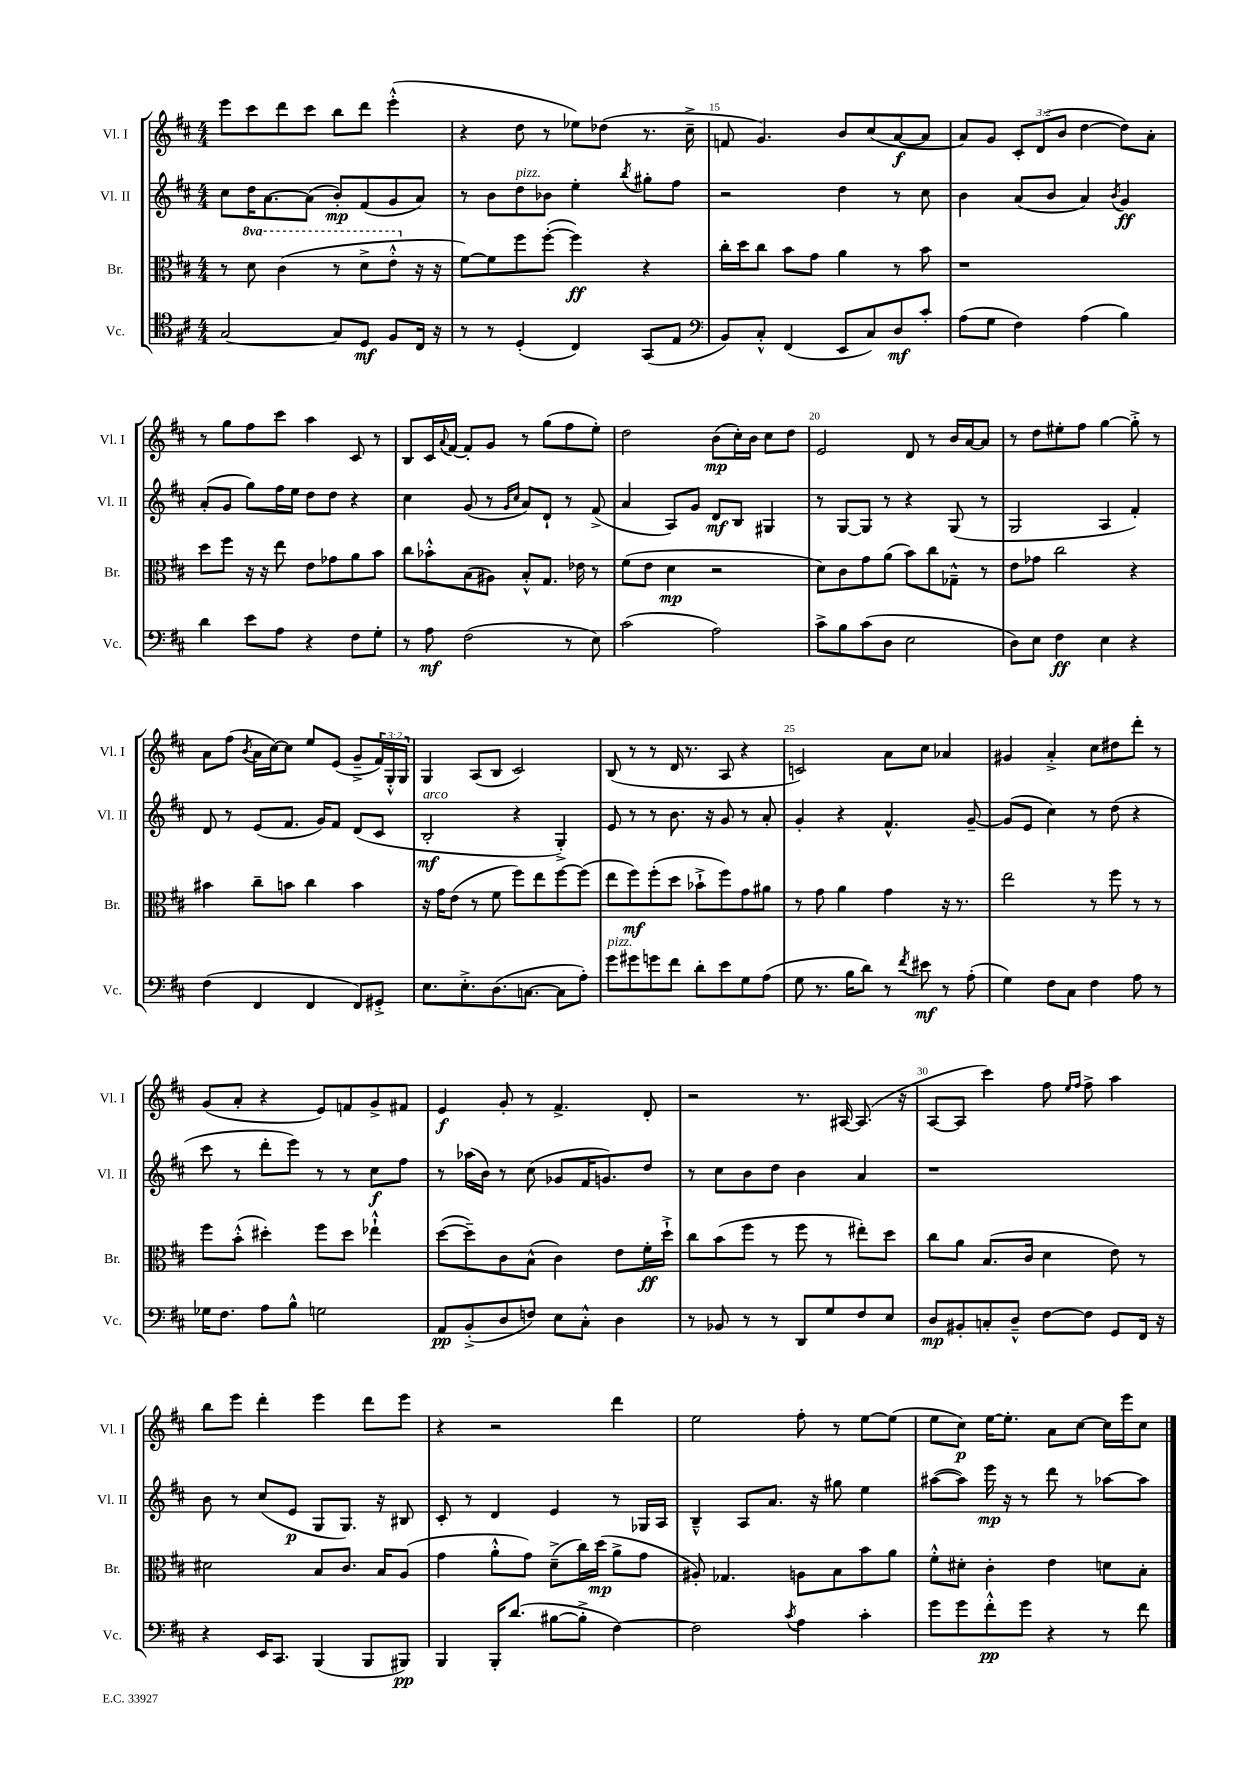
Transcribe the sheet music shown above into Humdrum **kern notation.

**kern	**kern	**kern	**kern
*staff4	*staff3	*staff2	*staff1
*clefC4	*clefC3	*clefG2	*clefG2
*k[f#c#]	*k[f#c#]	*k[f#c#]	*k[f#c#]
*M4/4	*M4/4	*M4/4	*M4/4
[2G	8r	8cc#	8eee
.	8dd	16dd	8ccc#
.	.	[8.a	.
.	(4cc#	.	8ddd
.	.	(8a]	8ccc#
8G]	8r	8b')	8bb
8D	8dd^	(8f#	8ddd
8F#	8ee'^^	8g	(4eee'^^
16C#	16r	8a)	.
16r	16r	.	.
=	=	=	=
8r	[8f#)	8r	4r
8r	8f#]	8b	.
(4D'	8ff#	8dd	8dd
.	([8ff#'	8b-	8r
4C#)	4ff#])	4ee'	8ee-)
.	.	.	(8dd-
.	.	8qbb	.
(8GG	4r	8gg#'	8.r
8E	.	8ff#	.
.	.	.	16cc#~^
=	=	=	=
*clefF4	*	*	*
8BB)	16cc#'	2r	8f
.	16dd	.	.
8C#'^^	8cc#	.	4.g)
(4FF#	8b	.	.
.	8g	.	.
8EE	4a	4dd	8b
8C#)	.	.	(8cc#
8D	8r	8r	[8a
8c#'	8b	8cc#	8a]
=	=	=	=
(8A	1r	4b	8a)
8G	.	.	8g
4F#)	.	(8a	12c#'
.	.	.	(12d
.	.	8b	.
.	.	.	12b
(4A	.	4a)	[4dd
.	.	8qb	.
4B)	.	4g	8dd])
.	.	.	8a'
=	=	=	=
4d	8dd	(8a'	8r
.	8ff#	8g	8gg
8e	16r	8gg)	8ff#
.	16r	.	.
8A	8ee	16ff#	8ccc#
.	.	16ee	.
4r	8e	8dd	4aa
.	8g-	8dd	.
8F#	8a	4r	8c#
8G'	8b	.	8r
=	=	=	=
8r	8cc#	4cc#	8B
8A	8b-'^^	.	16c#
.	.	.	8qqa
.	.	.	[16f#
(2F#	(8B	(8g	8f#']
.	8A#)	8r	8g
.	.	16qqg	.
.	.	16qqcc#	.
.	8B'^^	8a)	8r
.	8.G	8d`	(8gg
8r	.	8r	8ff#
.	16e-	.	.
8E)	8r	(8f#^	8ee')
=	=	=	=
(2c#	(8f#	4a	2dd
.	8e	.	.
.	4d	8A)	.
.	.	8g	.
2A)	2r	8d	(8b
.	.	8B	16cc#')
.	.	.	16b
.	.	4G#	8cc#
.	.	.	8dd
=	=	=	=
8c#^	8d)	8r	2e
8B	8c#	[8G	.
(8c#	8g	8G]	.
8D	(8a	8r	.
2E	8b)	4r	8d
.	8cc#	.	8r
.	8G-~^^	(8G	16b
.	.	.	[16a
.	8r	8r	8a]
=	=	=	=
8D)	8e	2G	8r
8E	8g-	.	8dd
4F#	2cc#	.	8ee#'
.	.	.	8ff#
4E	.	4A	[4gg
4r	4r	4f#')	8gg'^]
.	.	.	8r
=	=	=	=
(4F#	4b#	8d	8a
.	.	8r	(8ff#
.	.	.	8qb
4FF#	8cc#~	(8e	16a
.	.	.	[16cc#)
.	8b	8.f#	8cc#]
4FF#	4cc#	.	8ee
.	.	16g)	.
.	.	8f#	(8e
8FF#)	4b	(8d	8g~^
8GG#'^	.	8c#	24f#)
.	.	.	24G'^^
.	.	.	24G
=	=	=	=
8.E	16r	2B'	4G
.	16g	.	.
.	(8e	.	.
8.E'^	.	.	.
.	8r	.	(8A
(8.D	8f#	.	8B
.	8ff#)	4r	2c#)
[8.C	.	.	.
.	8ee	.	.
8C]	[8ff#	4G'^)	.
8A')	(8ff#]	.	.
=	=	=	=
8g	8ee	8e	(8B
8g#	8ff#)	8r	8r
8g	(8ff#'	8r	8r
8f#	8dd	8.b	16d
.	.	.	8.r
8d'	8b-`^	.	.
.	.	16r	.
8e	8ff#)	8g	8A
8G	8g	8r	4r
(8A	8a#	8a'	.
=	=	=	=
8G	8r	4g'	2c)
8.r	8g	.	.
.	4a	4r	.
16B	.	.	.
8d)	.	.	.
8r	4g	4.f#^^	8a
8qf#	.	.	.
8e#	.	.	8cc#
8r	16r	.	4a-
.	8.r	.	.
(8A'	.	[8g~	.
=	=	=	=
4G)	2ee	(8g]	4g#
.	.	8e	.
8F#	.	4cc#)	4a'^
8C#	.	.	.
4F#	8r	8r	8cc#
.	8ff#	(8dd	8dd#
8A	8r	4r	8ddd'
8r	8r	.	8r
=	=	=	=
16G-	8ff#	8ccc#	(8g
8.F#	.	.	.
.	(8b'^^	8r	8a'
8A	4dd#')	8ddd'	4r
8B^^	.	8eee)	.
2G	8ff#	8r	8e)
.	8dd#	8r	8f
.	4ee-`^^	8cc#	8g^
.	.	8ff#	8f#
=	=	=	=
8AA	([8dd	8r	4e
(8BB'^	8dd~])	(16aa-	.
.	.	16b)	.
8D	8c#	8r	8g'
8F)	(8B^^	(8cc#	8r
8E	4c#)	8g-	4.f#^
8C#'^^	.	16f#	.
.	.	8.g)	.
4D	8e	.	.
.	16f#'	8dd	8d'
.	16dd`^	.	.
=	=	=	=
8r	8cc#	8r	2r
8BB-	(8b	8cc#	.
8r	8ff#	8b	.
8r	8r	8dd	.
8DD	8ff#	4b	8.r
8G	8r	.	.
.	.	.	[16A#
8F#	8ee#')	4a	(8.A#]
8E	8dd	.	.
.	.	.	16r
=	=	=	=
8D	8cc#	1r	[8A
8BB#'	8a	.	8A]
8C'	(8.B	.	4ccc#)
8D~^^	.	.	.
.	16c#	.	.
[8F#	4d	.	8ff#
.	.	.	16qqee
.	.	.	16qqff#
8F#]	.	.	8ff#^
8GG	8e)	.	4aa
16FF#	8r	.	.
16r	.	.	.
=	=	=	=
4r	2d#	8b	8bb
.	.	8r	8eee
16EE	.	(8cc#	4ddd'
8.CC#	.	.	.
.	.	8e	.
(4BBB	8B	8G	4eee
.	8.c#	8.G)	.
8BBB	.	.	8ddd
.	16B	16r	.
8BBB#)	(8A	8B#	8eee
=	=	=	=
4BBB	4g	8c#'	4r
.	.	8r	.
16BBB'	8a'^^	4d	2r
(8.d	.	.	.
.	8g)	.	.
[8B#	(8d~^	4e	.
8B#'^]	16cc#)	.	.
.	(16dd	.	.
[4F#)	8a^	8r	4ddd
.	8g	16G-	.
.	.	16A	.
=	=	=	=
2F#]	8A#')	4B~^^	2ee
.	4.G-	.	.
.	.	8A	.
.	.	8.a	.
8qc#	.	.	.
4A	8A	.	8ff#'
.	.	16r	.
.	8B	8gg#	8r
4c#'	8b	4ee	[8ee
.	8a	.	(8ee]
=	=	=	=
8g	8f#'^^	([8aa#	8ee
8g	8d#'	8aa#])	8cc#)
8f#'^^	4c#'	16eee	[16ee
.	.	16r	8.ee']
8g	.	8r	.
4r	4e	8ddd	8a
.	.	8r	[8cc#
8r	8d	[8aa-	16cc#]
.	.	.	16eee
8f#	8B'	8aa-]	8cc#
==	==	==	==
*-	*-	*-	*-
